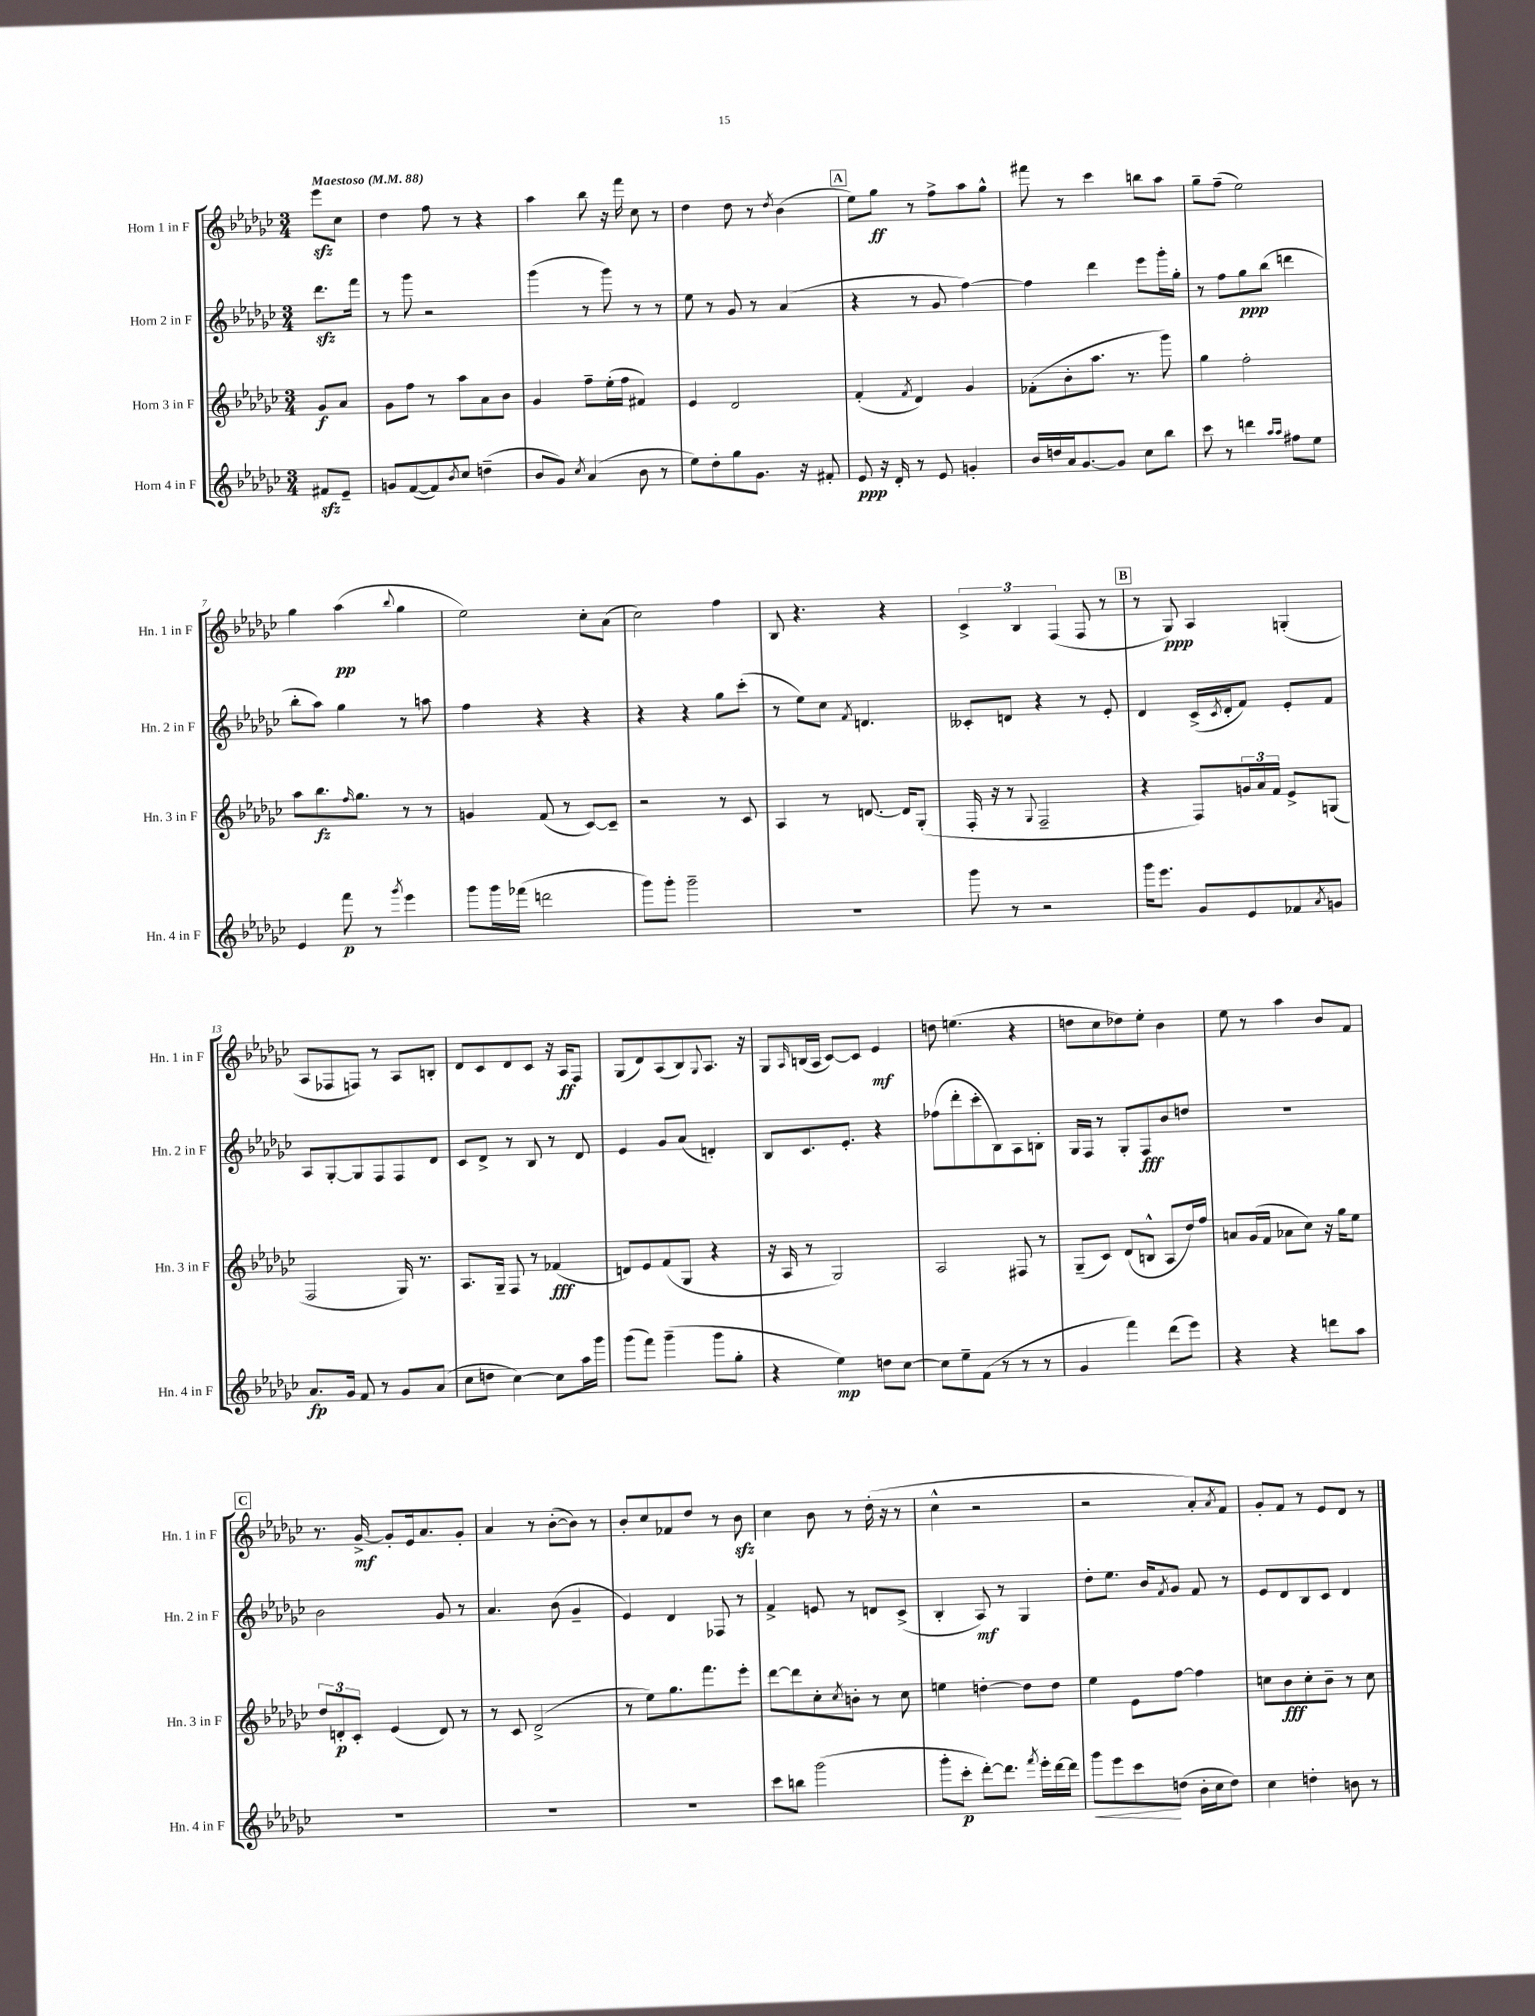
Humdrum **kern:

**kern	**kern	**kern	**kern
*staff4	*staff3	*staff2	*staff1
*clefG2	*clefG2	*clefG2	*clefG2
*k[b-e-a-d-g-c-]	*k[b-e-a-d-g-c-]	*k[b-e-a-d-g-c-]	*k[b-e-a-d-g-c-]
*M3/4	*M3/4	*M3/4	*M3/4
*MM88	*MM88	*MM88	*MM88
8f#	8g-	8.ddd-	8eee-
8e-~	8a-	.	8cc-
.	.	16fff	.
=	=	=	=
8g	8g-	8r	4dd-
([8f	8ff	8ggg-	.
8f])	8r	2r	8ff
8qb-	.	.	.
8cc-	8aa-	.	8r
(4dd~	8a-	.	4r
.	8b-	.	.
=	=	=	=
8b-	4g-	(4ggg-	4aa-
8g-)	.	.	.
8qcc-	.	.	.
(4a-	8ff~	8r	8bb-
.	(16ee-'	8ggg-)	16r
.	16ff	.	16fff
8b-	4f#)	8r	8cc-
8r	.	8r	8r
=	=	=	=
8ee-)	4e-	8ee-	4dd-
8dd-'	.	8r	.
8gg-	2d-	8g-	8dd-
8.g-	.	8r	8r
.	.	.	8qdd-
.	.	(4a-	(4b-
16r	.	.	.
8f#'	.	.	.
=	=	=	=
8e-	(4f'	4r	8ee-)
16r	.	.	8gg-
16d-'	.	.	.
.	8qf	.	.
8r	4d-)	8r	8r
8e-	.	8g-	8ff^
4g'	4g-	[4ff)	8aa-
.	.	.	8gg-^^
=	=	=	=
16b-	(8f-'	4ff]	8fff#
16dd	.	.	.
16a-	8b-'	.	8r
[8.g-	.	.	.
.	8.aa-	4ddd-	4ccc-
8g-]	.	.	.
.	8.r	.	.
8cc-	.	8eee-	8bb
8bb-	8ggg-)	16ggg-'	8aa-
.	.	16gg-'	.
=	=	=	=
8ccc-	4gg-	8r	8gg-~
8r	.	8ff	(8ff~
4ddd	2ff'	8gg-	2ee-)
.	.	(8bb-	.
16qqaa-	.	.	.
16qqaa-	.	.	.
8ff#	.	4ddd	.
8ee-	.	.	.
=	=	=	=
4e-	8aa-	8bb-'	4gg-
.	8.bb-	8aa-)	.
8fff	.	4gg-	(4aa-
.	16qqff	.	.
.	8.gg-	.	.
8r	.	.	.
8qggg-	.	.	8qqbb-
4eee-	8r	8r	4gg-
.	8r	8aa	.
=	=	=	=
8ggg-	4g	4ff	2ee-)
16ggg-	.	.	.
(16fff-	.	.	.
2ddd	(8f	4r	.
.	8r	.	.
.	[8c-)	4r	8cc-'
.	8c-~]	.	(8a-
=	=	=	=
8ggg-)	2r	4r	2cc-)
8ggg-'	.	.	.
2ggg-~	.	4r	.
.	8r	8gg-	4ff
.	8c-	(8ccc-'	.
=	=	=	=
2.r	4A-	8r	8B-
.	.	8ee-)	4.r
.	8r	8cc-	.
.	.	8qf	.
.	[8.d	4.d	.
.	.	.	4r
.	16d]	.	.
.	(8G-'	.	.
=	=	=	=
8ggg-	16F'	8c--'	6c-^
.	16r	.	.
8r	8r	8d	.
.	.	.	6B-
.	8qqG-	.	.
2r	2F~	4r	.
.	.	.	(6F
.	.	8r	8F
.	.	8e-'	8r
=	=	=	=
16ggg-	4r	4d-	8r
8.eee-	.	.	.
.	.	.	8G-)
8g-	8F)	(16c-^	4A-
.	.	8qc-	.
.	.	16d-'	.
8e-	24g	8f)	.
.	24a-	.	.
.	24f	.	.
8f-	8e-^	8e-'	(4G'
8qa-	.	.	.
8g	(8G	8f	.
=	=	=	=
8.a-	2F	8A-	8A-
.	.	[8G-'	8F-
16g-	.	.	.
8f	.	8G-]	8F)
8r	.	8F	8r
8g-	16G-)	8F	8A-
.	8.r	.	.
(8a-	.	8d-	8B'
=	=	=	=
8cc-	8.A-	8c-	8d-
8dd	.	8d-^	8c-
.	16G-~	.	.
[4cc-)	8F	8r	8d-
.	8r	8B-	8c-
8cc-]	(4f-	8r	16r
.	.	.	16A-
16aa-	.	8d-	8F
16ggg-	.	.	.
=	=	=	=
(8ggg-	8d)	4e-	(8G-
8fff)	8e-	.	8d-)
(4ggg-~	(8f	8g-	(8A-
.	8G-	(8a-	8B-)
.	.	.	8qqG-
8ggg-	4r	4d')	8.A-
8gg-'	.	.	.
.	.	.	16r
=	=	=	=
4r	16r	8B-	8G-
.	16A-	.	.
.	.	.	16qqA-
.	8r	8.c-	(16B
.	.	.	16A-
4ee-)	2G-)	.	[8c-)
.	.	8.e-'	.
.	.	.	8c-]
8dd	.	4r	4e-
[8cc-	.	.	.
=	=	=	=
8cc-]	2A-	(8ff-	8dd
8ee-~	.	8ddd-'	(4.ee
(8f	.	8ccc-'	.
8r	.	8B-)	.
8r	8F#	8A-	4r
8r	8r	8B'	.
=	=	=	=
4g-	(8G-~	16G-	8dd
.	.	16F	.
.	8c-)	8r	8cc-
4fff)	(8d-	8G-'	8dd-)
.	8B^^	8F	8ee-'
(8ddd-	8A-	8b-	4b-
8eee-)	16dd-)	8dd	.
.	16ff	.	.
=	=	=	=
4r	8a	2.r	8ee-
.	(16g-	.	8r
.	16f	.	.
4r	8a-	.	4aa-
.	8cc-)	.	.
8ddd	16r	.	8b-
.	16gg-	.	.
8aa-	8ee-	.	8f
=	=	=	=
2.r	12dd-	2b-	8.r
.	12d'	.	.
.	12c-'	.	.
.	.	.	[16g-^
.	(4e-	.	8g-']
.	.	.	16e-
.	.	.	8.a-
.	8d)	8g-	.
.	8r	8r	8g-'
=	=	=	=
2.r	8r	4.a-	4a-
.	8c-	.	.
.	(2d-^	.	8r
.	.	(8b-	([8b-'
.	.	4g-~	8b-])
.	.	.	8r
=	=	=	=
2.r	8r	4e-)	8b-'
.	8ee-)	.	8cc-
.	8.gg-	4d-	8f-
.	.	.	8dd-
.	8.fff	.	.
.	.	8F-	8r
.	8eee-'	8r	8b-
=	=	=	=
8ccc-	[8ddd-	4f^	4cc-
8bb	8ddd-]	.	.
(2ggg-	8cc-'	8e	8b-
.	8qcc-	.	.
.	8b'	8r	8r
.	8r	8d	(16dd-'
.	.	.	16r
.	8cc-	(8c-^	8r
=	=	=	=
8ggg-'	4ee	4B-'	4cc-^^
8ccc-'	.	.	.
[8ddd-')	[4dd'	8A-)	2r
8.ddd-]	.	8r	.
.	8dd]	4G-	.
8qfff	.	.	.
16eee-'	.	.	.
[16ddd-	8dd	.	.
16ddd-]	.	.	.
=	=	=	=
8ggg-	4ee-	8dd-'	2r
8eee-	.	8.ee-	.
8ccc-	8e-	.	.
.	.	16b-	.
.	.	8qf	.
(8dd	[8ff	8g-	.
16b-'	4ff]	8f	8a-')
16cc-	.	.	.
.	.	.	8qa-
8dd)	.	8r	8f
=	=	=	=
4cc-	8cc	8e-	8g-'
.	8b-	8d-	8f
4dd'	8cc'	8B-	8r
.	8b-~	8c-	8e-
8b	8r	4d-	8d-
8r	8cc	.	8r
==	==	==	==
*-	*-	*-	*-
